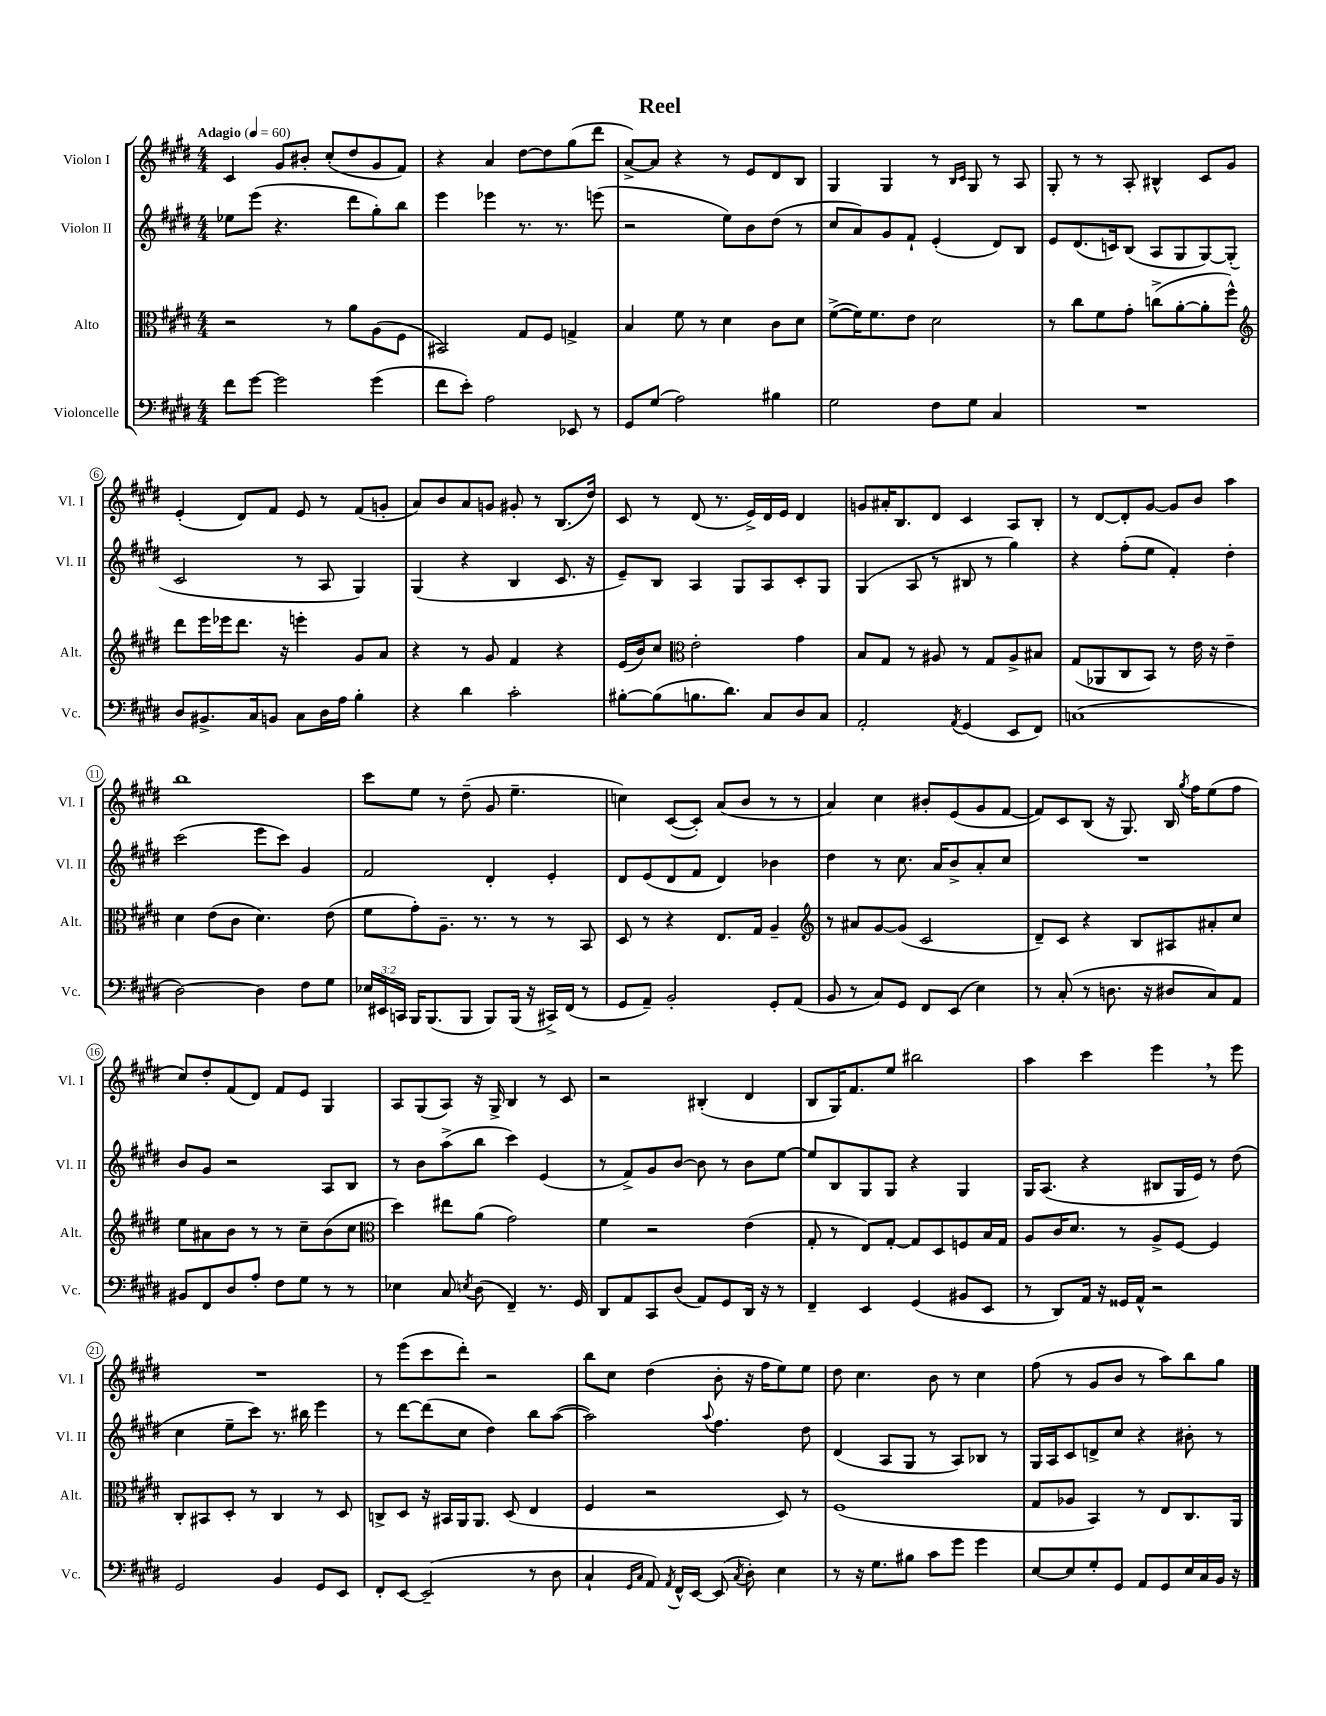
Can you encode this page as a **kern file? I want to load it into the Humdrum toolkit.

**kern	**kern	**kern	**kern
*part4	*part3	*part2	*part1
*staff4	*staff3	*staff2	*staff1
*I"Violoncelle	*I"Alto	*I"Violon II	*I"Violon I
*I'Vc.	*I'Alt.	*I'Vl. II	*I'Vl. I
*clefF4	*clefC3	*clefG2	*clefG2
*k[f#c#g#d#]	*k[f#c#g#d#]	*k[f#c#g#d#]	*k[f#c#g#d#]
*M4/4	*M4/4	*M4/4	*M4/4
*MM60	*MM60	*MM60	*MM60
=1	=1	=1	=1
!	!	!	!LO:TX:a:B:t=Adagio
8f#\L	2r	8ee-X\L	4c#/
[8g#\J	.	(8eee\J	.
2g#\]	.	4.r	8g#/L
.	.	.	8b#X'/J
.	8r	.	(8cc#'/L
.	8a\L	8ddd#\L	8dd#/
(4g#\	(8A\	8gg#'\)	8g#/
.	8F#\J	8bb\J	8f#/J)
=2	=2	=2	=2
8f#\L	2BB#X/)	4eee\	4r
8e'\J)	.	.	.
2A\	.	4eee-X\	4a/
.	8G#/L	8.r	[8dd#\L
.	8F#/J	.	8dd#\]
.	.	8.r	.
8EE-X/	4Gn^/	.	(8gg#\
8r	.	(8eeen\	8ddd#\J
=3	=3	=3	=3
8GG#/L	4B/	2r	[8a^/L)
(8G#/J	.	.	8a/J]
2A\)	8f#\	.	4r
.	8r	.	.
.	4d#\	8ee\L)	8r
.	.	8b\	8e/L
4B#X\	8c#\L	(8dd#\J	8d#/
.	8d#\J	8r	8B/J
=4	=4	=4	=4
2G#\	([8f#^\L	8cc#/L	4G#/
.	16f#\K])	8a/)	.
.	8.f#\	.	.
.	.	8g#/	4G#/
.	8e\J	8f#`/J	.
8F#\L	2d#\	(4e'/	8r
.	.	.	16qqB/LL
.	.	.	16qqc#/JJ
8G#\J	.	.	8G#/
4C#/	.	8d#/L)	8r
.	.	8B/J	8A/
=5	=5	=5	=5
1r	8r	8e/L	8G#'/
.	8cc#\L	(8.d#/	8r
.	8f#\	.	8r
.	.	16cn/k)	.
.	8g#'\J	(8B/J	8A'/
.	(8ccn^\L	8A/L	4B#X^^/
.	[8a'\	8G#/	.
.	8a'\]	[8G#/)	8c#/L
.	8ff#^^\J)	(8G#'/J]	8g#/J
!!LO:LB:g=z
=6	=6	=6	=6
*	*clefG2	*	*
8D#/L	8ddd#\L	2c#/	(4e'/
8.BB#X^/	16eee\L	.	.
.	16eee-X\J	.	.
.	8.ddd#\J	.	8d#/L)
16C#/k	.	.	.
8BBn/J	.	.	8f#/J
.	16r	.	.
8C#\L	4eeen'\	8r	8e/
16D#\L	.	8A/	8r
16A\JJ	.	.	.
4B'\	8g#/L	4G#/)	(8f#/L
.	8a/J	.	8gn'/J
=7	=7	=7	=7
4r	4r	(4G#/	8a/L)
.	.	.	8b/
4d#\	8r	4r	8a/
.	8g#/	.	8gn/J
2c#'\	4f#/	4B/	8g#X'/
.	.	.	8r
.	4r	8.c#/	(8.B/L
.	.	16r	16dd#/Jk)
=8	=8	=8	=8
[8B#X'\L	(16e/LL	8e~/L)	8c#/
.	16b/J)	.	.
(8B#\]	8cc#/J	8B/J	8r
*	*clefC3	*	*
8.Bn\	2e'\	4A/	(8d#/
.	.	.	8.r
8.d#\J)	.	.	.
.	.	8G#/L	.
.	.	.	16e^/LL)
8C#/L	.	8A/	16d#/
.	.	.	16e/JJ
8D#/	4g#\	8c#'/	4d#/
8C#/J	.	8G#/J	.
=9	=9	=9	=9
2AA'/	8B/L	(4G#/	8gn/L
.	8G#/J	.	16a#X'/K
.	.	.	8.B/
.	8r	8A/	.
.	8A#X/	8r	8d#/J
8qAA/	.	.	.
(4GG#/	8r	8B#X/	4c#/
.	8G#/L	8r	.
8EE/L	8A#^/	4gg#\)	8A/L
8FF#/J)	8B#X/J	.	8B'/J
=10	=10	=10	=10
(1Cn	(8G#/L	4r	8r
.	8AA-X/	.	[8d#/L
.	8C#/	(8ff#'\L	8d#'/]
.	8BB/J)	8ee\J	[8g#/J
.	8r	4f#'/)	8g#/L]
.	16e\	.	8b/J
.	16r	.	.
.	4e~\	4dd#'\	4aa\
!!LO:LB:g=z
=11	=11	=11	=11
[2D#\)	4d#\	(2ccc#\	1bb
.	(8e\L	.	.
.	8c#\J	.	.
4D#\]	4.d#\)	8eee\L	.
.	.	8ccc#\J)	.
8F#\L	.	4g#/	.
8G#\J	(8e\	.	.
=12	=12	=12	=12
24E-X/LL	8f#\L	2f#/	8ccc#\L
24EE#X/	.	.	.
24CCn/JJ	.	.	.
16BBB/KL	8g#'\)	.	8ee\J
(8.BBB/	.	.	.
.	8.A~\J	.	8r
8BBB/J	.	.	(8dd#~\
.	8.r	.	.
8BBB/L)	.	4d#'/	8g#/
(16BBB/Jk	8r	.	4.ee~\
16r	.	.	.
16CC#X^/LL)	8r	4e'/	.
(16FF#/JJ	.	.	.
8r	8BB/	.	.
=13	=13	=13	=13
8GG#/L	8D#/	8d#/L	4ccn\)
8AA~/J)	8r	(8e/	.
2BB'/	4r	8d#/	([8c#/L
.	.	8f#/J	8c#'/J])
.	8.E/L	4d#/)	(8a/L
.	.	.	8b/J
.	16G#/Jk	.	.
8GG#'/L	4A~/	4b-X\	8r
(8AA/J	.	.	8r
=14	=14	=14	=14
*	*clefG2	*	*
8BB/	8r	4dd#\	4a/)
8r	8a#X/L	.	.
8C#/L)	[8g#/	8r	4cc#\
8GG#/J	(8g#/J]	8.cc#\	.
8FF#/L	2c#/	.	8b#X'/L
.	.	16a/KL	.
(8EE/J	.	8b^/	(8e/
4E\)	.	8a'/	8g#/
.	.	8cc#/J	[8f#/J
=15	=15	=15	=15
8r	8d#~/L)	1r	8f#/L])
(8C#'/	8c#/J	.	8c#/
8r	4r	.	(8B/J
8.Dn\	.	.	16r
.	.	.	8.G#/)
.	8B/L	.	.
16r	.	.	.
8D#X/L	8A#X/	.	16B/
.	.	.	8qgg#/
.	.	.	16ff#\KL
8C#/)	8a#X'/	.	(8ee\
8AA/J	8cc#/J	.	8ff#\J
!!LO:LB:g=z
=16	=16	=16	=16
8BB#X/L	8ee\L	8b/L	8cc#/L)
8FF#/	8a#X\	8g#/J	8dd#'/
8D#/	8b\J	2r	(8f#/
8A'/J	8r	.	8d#/J)
8F#\L	8r	.	8f#/L
8G#\J	8cc#~\L	.	8e/J
8r	(8b\	8A/L	4G#/
8r	8cc#\J	8B/J	.
=17	=17	=17	=17
*	*clefC3	*	*
4E-X\	4dd#\)	8r	8A/L
.	.	8b\L	(8G#/
8C#/	8ee#X\L	(8aa^\	8A/J)
8qEn/	.	.	.
(8D#\	(8a\J	8bb\J	16r
.	.	.	16G#^/
4FF#~/)	2g#\)	4ccc#\)	4B/
8.r	.	(4e/	8r
.	.	.	8c#/
16GG#/	.	.	.
=18	=18	=18	=18
8DD#/L	4f#\	8r	2r
8AA/	.	8f#^/L)	.
8CC#/	2r	8g#/	.
(8D#/J	.	[8b/J	.
8AA/L)	.	8b\]	(4B#X'/
8GG#/	.	8r	.
16DD#/Jk	(4e\	8b\L	4d#/
16r	.	.	.
8r	.	[8ee\J	.
=19	=19	=19	=19
4FF#~/	8G#'/	8ee/L]	8B/L
.	8r	8B/	16G#/K)
.	.	.	8.f#/
4EE/	8E/L)	8G#/	.
.	[8G#'/J	8G#/J	8ee/J
(4GG#/	8G#/L]	4r	2bb#X\
.	8D#/	.	.
8BB#X/L	8Fn/	4G#/	.
8EE/J	16B/L	.	.
.	16G#/JJ	.	.
=20	=20	=20	=20
8r	8A/L	16G#/KL	4aa\
.	.	(8.A/J	.
8DD#/L)	16c#/K	.	.
.	8.d#/J	.	.
16AA/Jk	.	4r	4ccc#\
16r	.	.	.
16GG##X/LL	8r	.	.
16AA^^/JJ	.	.	.
2r	8A^/L	8B#X/L	4eee,\
.	[8F#/J	16G#/L	.
.	.	16e/JJ)	.
.	4F#/]	8r	8r
.	.	(8dd#\	8eee\
!!LO:LB:g=z
=21	=21	=21	=21
2GG#/	8C#'/L	4cc#\	1r
.	8BB#X/	.	.
.	8D#'/J	8ee~\L	.
.	8r	8ccc#\J)	.
4BB/	4C#/	8.r	.
.	.	16bb#X\	.
8GG#/L	8r	4eee\	.
8EE/J	8D#/	.	.
=22	=22	=22	=22
8FF#'/L	8Cn^/L	8r	8r
[8EE/J	8D#/J	[8ddd#\L	(8eee\L
(2EE~/]	16r	(8ddd#\]	8ccc#\
.	16BB#X/LL	.	.
.	16AA/J	8cc#\J	8ddd#'\J)
.	8.AA/J	.	.
.	.	4dd#\)	2r
.	(8D#/	.	.
8r	4E/	8bb\L	.
8D#\	.	([8aa\J	.
=23	=23	=23	=23
4C#`/	4F#/	2aa\])	8bb\L
.	.	.	8cc#\J
16qqGG#/LL	.	.	.
16qqC#/JJ	.	.	.
8AA/)	2r	.	(4dd#\
8qAA/	.	.	.
16FF#^^/LL	.	.	.
[16EE/JJ	.	.	.
.	.	8qqaa/	.
(8EE/]	.	4.ff#\	8b'\
8qC#/	.	.	.
8D#'\)	.	.	16r
.	.	.	16ff#\KL
4E\	8D#/)	.	8ee\)
.	8r	8dd#\	8ee\J
=24	=24	=24	=24
8r	(1F#	(4d#/	8dd#\
16r	.	.	4.cc#\
8.G#\L	.	.	.
.	.	8A/L	.
8B#X\J	.	8G#/J	.
8c#\L	.	8r	8b\
8g#\J	.	8A/L)	8r
4g#\	.	8B-X/J	4cc#\
.	.	8r	.
=25	=25	=25	=25
[8E/L	8G#/L	16G#/LL	(8ff#\
.	.	16A/J	.
8E/]	8A-X/J	8c#/	8r
8G#'/	4BB/)	8dn^/	8g#/L
8GG#/J	.	8cc#/J	8b/J
8AA/L	8r	4r	8r
8GG#/	8E/L	.	8aa\L)
16E/L	8.C#/	8b#X'\	8bb\
16C#/	.	.	.
16BB/JJ	.	8r	8gg#\J
16r	16AA/Jk	.	.
==	==	==	==
*-	*-	*-	*-
